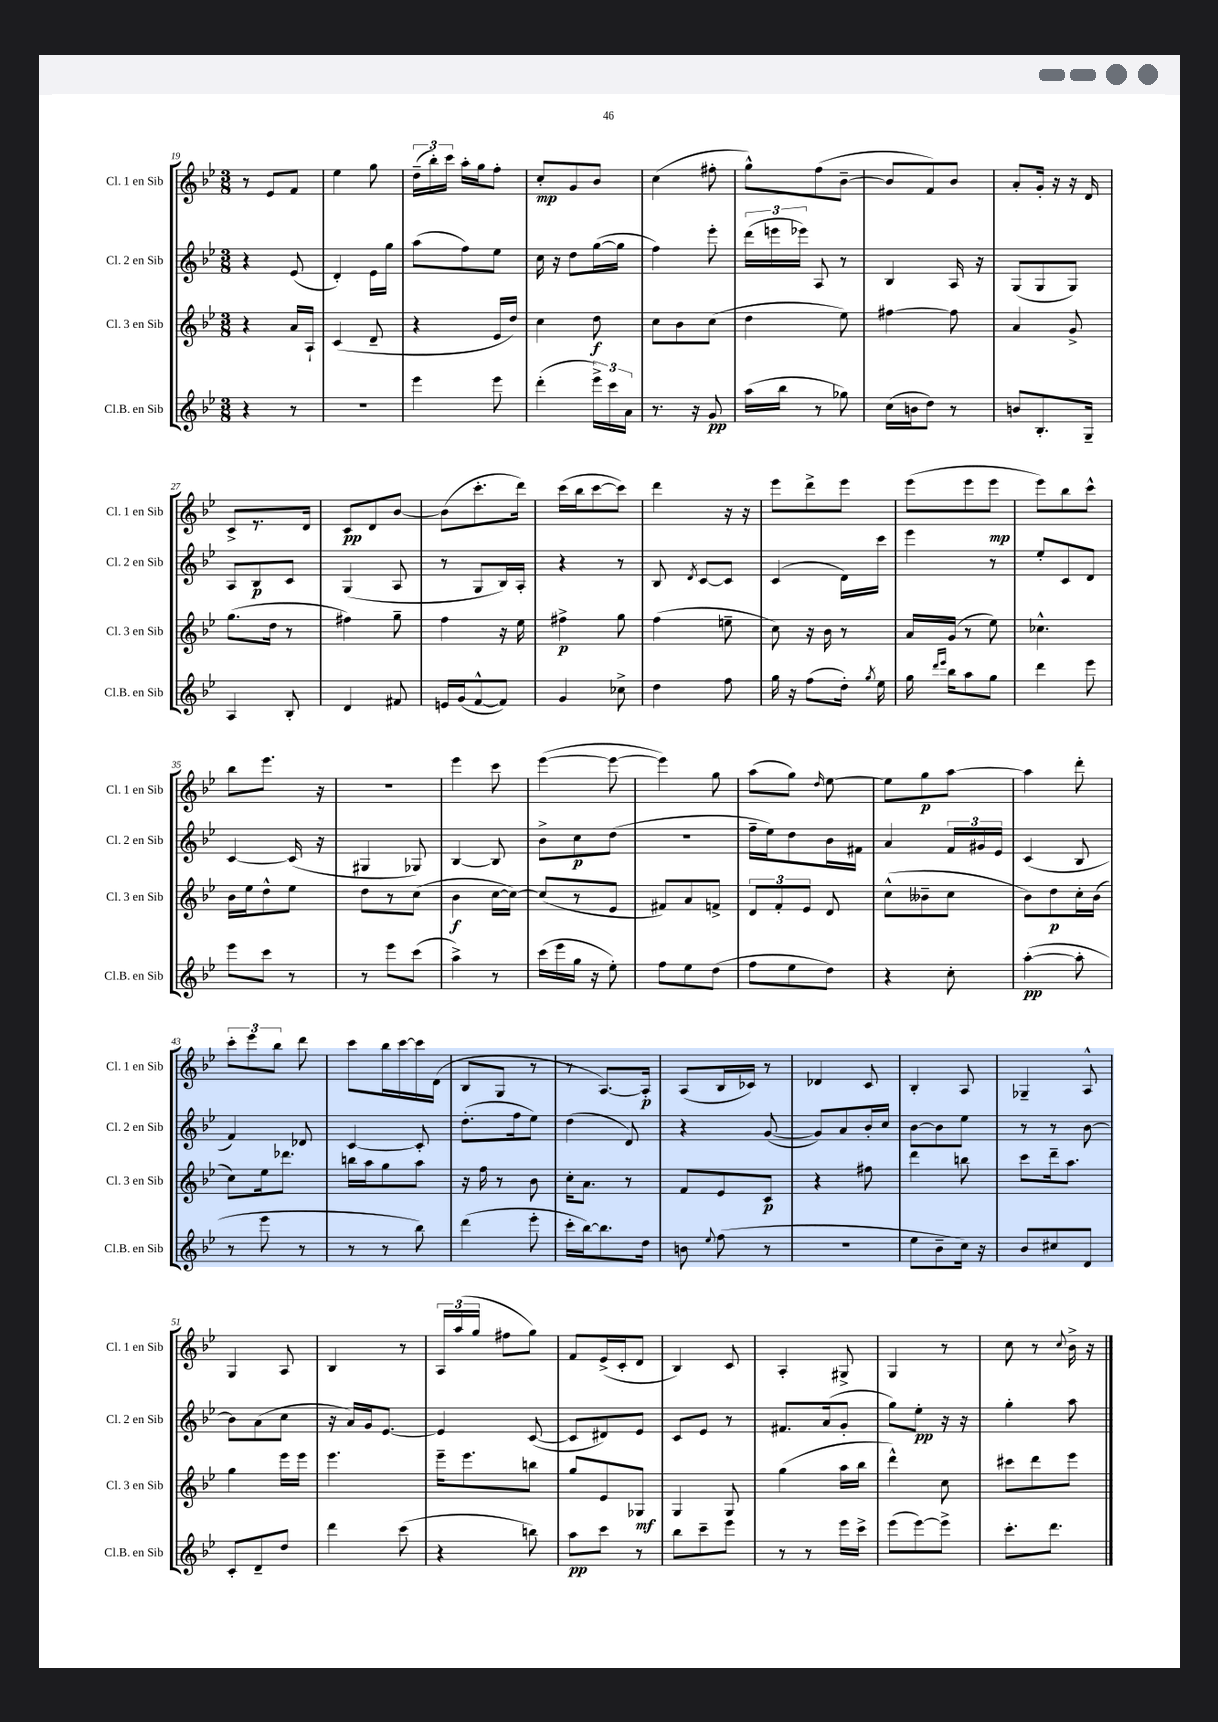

**kern	**dynam	**kern	**dynam	**kern	**dynam	**kern	**dynam
*part4	*part4	*part3	*part3	*part2	*part2	*part1	*part1
*staff4	*staff4	*staff3	*staff3	*staff2	*staff2	*staff1	*staff1
*I"Cl.B. en Sib	*	*I"Cl. 3 en Sib	*	*I"Cl. 2 en Sib	*	*I"Cl. 1 en Sib	*
*I'Cl.B. en Sib	*	*I'Cl. 3 en Sib	*	*I'Cl. 2 en Sib	*	*I'Cl. 1 en Sib	*
*clefG2	*	*clefG2	*	*clefG2	*	*clefG2	*
*k[b-e-]	*	*k[b-e-]	*	*k[b-e-]	*	*k[b-e-]	*
*M3/8	*	*M3/8	*	*M3/8	*	*M3/8	*
=19	=19	=19	=19	=19	=19	=19	=19
4r	.	4r	.	4r	.	8r	.
.	.	.	.	.	.	8e-/L	.
8r	.	16a/LL	.	(8e-/	.	8f/J	.
.	.	16A`/JJ	.	.	.	.	.
=20	=20	=20	=20	=20	=20	=20	=20
4.r	.	(4c/	.	4d'/)	.	4ee-\	.
.	.	8d~/	.	16e-\LL	.	8gg\	.
.	.	.	.	16gg\JJ	.	.	.
=21	=21	=21	=21	=21	=21	=21	=21
4eee-\	.	4r	.	(8aa\L	.	(24dd~\LL	.
.	.	.	.	.	.	24bb-'\)	.
.	.	.	.	.	.	24ccc\JJ	.
.	.	.	.	8ff\)	.	16aa'\LL	.
.	.	.	.	.	.	16gg\J	.
8eee-\	.	16e-/LL	.	8ee-\J	.	8ff'\J	.
.	.	16dd/JJ)	.	.	.	.	.
=22	=22	=22	=22	=22	=22	=22	=22
(4ddd'\	.	4cc\	.	16cc\	.	8cc'/L	mp
.	.	.	.	16r	.	.	.
.	.	.	.	8dd\L	.	8g/	.
24eee-^\LL)	.	8dd\	f	([16gg\L	.	8b-/J	.
24ccc\	.	.	.	.	.	.	.
.	.	.	.	16gg\JJ]	.	.	.
24a\JJ	.	.	.	.	.	.	.
=23	=23	=23	=23	=23	=23	=23	=23
8.r	.	8cc\L	.	4ff\)	.	(4cc\	.
.	.	8b-\	.	.	.	.	.
16r	.	.	.	.	.	.	.
8g/	pp	(8cc\J	.	8eee-'\	.	8ff#X'\	.
=24	=24	=24	=24	=24	=24	=24	=24
(16aa\LL	.	4dd\	.	(24ddd\LL	.	8gg^^\L)	.
.	.	.	.	24eeen\	.	.	.
16bb-\JJ	.	.	.	.	.	.	.
.	.	.	.	24eee-X\JJ)	.	.	.
8r	.	.	.	8A/	.	(8ff\	.
8gg-X\)	.	8ee-\)	.	8r	.	[8b-~\J	.
=25	=25	=25	=25	=25	=25	=25	=25
(16cc\LL	.	[4ff#X\	.	4B-/	.	8b-/L]	.
16bn\J	.	.	.	.	.	.	.
8dd\J)	.	.	.	.	.	8f/)	.
8r	.	8ff#\]	.	16A/	.	8b-/J	.
.	.	.	.	16r	.	.	.
=26	=26	=26	=26	=26	=26	=26	=26
8bn/L	.	4a/	.	(8G/L	.	8a'/L	.
8.B-'/	.	.	.	8G/	.	16g'/Jk	.
.	.	.	.	.	.	16r	.
.	.	8g^/	.	8G/J)	.	16r	.
16G~/Jk	.	.	.	.	.	16d/	.
!!LO:LB:g=z
=27	=27	=27	=27	=27	=27	=27	=27
4A/	.	(8.gg\L	.	8A/L	.	8c^/L	.
.	.	.	.	8B-/	p	8.r	.
.	.	16dd\Jk	.	.	.	.	.
8B-'/	.	8r	.	8c/J	.	.	.
.	.	.	.	.	.	16d/Jk	.
=28	=28	=28	=28	=28	=28	=28	=28
4d/	.	4ff#X\)	.	(4G/	.	8c/L	pp
.	.	.	.	.	.	8d/	.
8f#X/	.	8gg~\	.	8A/	.	[8b-/J	.
=29	=29	=29	=29	=29	=29	=29	=29
16en/LL	.	4ff\	.	8r	.	(8b-\L]	.
(16g/J	.	.	.	.	.	.	.
[8f^^/	.	.	.	8G/L	.	8.ccc'\	.
8f/J])	.	16r	.	16B-/L)	.	.	.
.	.	16ee-\	.	16A'/JJ	.	16ddd\Jk)	.
=30	=30	=30	=30	=30	=30	=30	=30
4g/	.	4ff#X^\	p	4r	.	(16ccc\LL	.
.	.	.	.	.	.	16bb-\J	.
.	.	.	.	.	.	[8ccc\	.
8cc-X^\	.	8gg\	.	8r	.	8ccc\J])	.
=31	=31	=31	=31	=31	=31	=31	=31
4dd\	.	(4ff\	.	8B-/	.	4ddd\	.
.	.	.	.	8qd/	.	.	.
.	.	.	.	[8c/L	.	.	.
8ff\	.	8een~\	.	8c/J]	.	16r	.
.	.	.	.	.	.	16r	.
=32	=32	=32	=32	=32	=32	=32	=32
16gg\	.	8cc\)	.	(4c/	.	8eee-\L	.
16r	.	.	.	.	.	.	.
(8ff\L	.	16r	.	.	.	8ddd^\	.
.	.	16b-\	.	.	.	.	.
16dd'\Jk)	.	8r	.	16d\LL)	.	8eee-\J	.
8qgg/	.	.	.	.	.	.	.
16ee-\	.	.	.	16ccc\JJ	.	.	.
=33	=33	=33	=33	=33	=33	=33	=33
16gg\	.	16a/LL	.	4eee-\	.	(8eee-\L	.
16qqddd/LL	.	.	.	.	.	.	.
16qqeee-/JJ	.	.	.	.	.	.	.
16bb-\KL	.	(16g/JJ	.	.	.	.	.
8aa\	.	8r	.	.	.	8eee-\	.
8gg\J	.	8ee-\)	.	8r	.	8eee-\J	mp
=34	=34	=34	=34	=34	=34	=34	=34
4ddd\	.	4.cc-X^^\	.	8ee-'/L	.	8eee-\L)	.
.	.	.	.	8c/	.	8bb-\	.
8eee-\	.	.	.	8d/J	.	8ccc^^\J	.
!!LO:LB:g=z
=35	=35	=35	=35	=35	=35	=35	=35
8eee-\L	.	16b-\LL	.	[4c/	.	8bb-\L	.
.	.	16ee-\J	.	.	.	.	.
8ccc\J	.	8dd^^\	.	.	.	8.eee-\J	.
8r	.	8ee-\J	.	(16c/]	.	.	.
.	.	.	.	16r	.	16r	.
=36	=36	=36	=36	=36	=36	=36	=36
8r	.	8dd\L	.	4G#X/	.	4.r	.
8eee-\L	.	8r	.	.	.	.	.
(8ccc\J	.	(8cc\J	.	8G-X/)	.	.	.
=37	=37	=37	=37	=37	=37	=37	=37
4aa^\)	.	4b-\	f	[4B-/	.	4eee-\	.
8r	.	[16cc\LL	.	8B-/]	.	8ccc\	.
.	.	16cc\JJ_)	.	.	.	.	.
=38	=38	=38	=38	=38	=38	=38	=38
(16ccc\LL	.	(8cc/L]	.	8b-^\L	.	([4eee-\	.
16eee-\	.	.	.	.	.	.	.
16gg\JJ	.	8r	.	8cc\	p	.	.
16r	.	.	.	.	.	.	.
8ee-'\)	.	8e-/J	.	(8dd\J	.	8eee-\_	.
=39	=39	=39	=39	=39	=39	=39	=39
8ff\L	.	8f#X/L)	.	4.r	.	4eee-\])	.
8ee-\	.	8a/	.	.	.	.	.
(8dd\J	.	8fn^/J	.	.	.	8gg\	.
=40	=40	=40	=40	=40	=40	=40	=40
8ff\L	.	12d/L	.	16ff~\LL	.	(8aa\L	.
.	.	.	.	16ee-\J)	.	.	.
.	.	12f'/	.	.	.	.	.
8ee-\	.	.	.	8dd\	.	8gg\J)	.
.	.	12e-/J	.	.	.	.	.
.	.	.	.	.	.	16qqdd/	.
8dd\J)	.	8d/	.	16b-\L	.	[8ee-\	.
.	.	.	.	16f#X\JJ	.	.	.
=41	=41	=41	=41	=41	=41	=41	=41
4r	.	(8cc^^\L	.	4a/	.	8ee-\L]	.
.	.	8b--X~\	.	.	.	8gg\	p
8cc'\	.	8cc\J	.	24f/LL	.	[8aa\J	.
.	.	.	.	24g#X/	.	.	.
.	.	.	.	24e-/JJ	.	.	.
=42	=42	=42	=42	=42	=42	=42	=42
([4aa'\	pp	8b-\L)	.	(4c/	.	4aa\]	.
.	.	8dd\	p	.	.	.	.
8aa'\]	.	16cc'\L	.	8B-/	.	8ddd'\	.
.	.	(16b-\JJ	.	.	.	.	.
!!LO:LB:g=z
=43	=43	=43	=43	=43	=43	=43	=43
8r	.	8cc\L)	.	4f/)	.	12ccc'\L	.
.	.	.	.	.	.	12eee-\	.
8eee-\	.	16ee-\k	.	.	.	.	.
.	.	.	.	.	.	12bb-\J	.
.	.	8.ddd-X\J	.	.	.	.	.
8r	.	.	.	8d-X/	.	8ddd\	.
=44	=44	=44	=44	=44	=44	=44	=44
8r	.	16bbn\LL	.	[4c/	.	8ccc\L	.
.	.	16aa\J	.	.	.	.	.
8r	.	8gg\	.	.	.	16bb-\L	.
.	.	.	.	.	.	[16ccc\	.
8bb-\)	.	8aa\J	.	8c'/]	.	16ccc\]	.
.	.	.	.	.	.	(16d\JJ	.
=45	=45	=45	=45	=45	=45	=45	=45
(4ddd\	.	16r	.	(8.dd'\L	.	8B-/L	.
.	.	16ff\	.	.	.	.	.
.	.	8r	.	.	.	8G/J	.
.	.	.	.	16ff\k	.	.	.
8eee-'\	.	8b-\	.	8ee-\J)	.	8r	.
=46	=46	=46	=46	=46	=46	=46	=46
16ccc'\LL	.	16cc'\KL	.	(4dd\	.	8r	.
[16bb-\J)	.	8.a\J	.	.	.	.	.
8.bb-\]	.	.	.	.	.	[8.A/L)	.
.	.	8r	.	8d/)	.	.	.
16dd\Jk	.	.	.	.	.	16A'/Jk]	p
=47	=47	=47	=47	=47	=47	=47	=47
8bn\	.	8f/L	.	4r	.	(8A/L	.
8qqee-/	.	.	.	.	.	.	.
(8ff\	.	8e-/	.	.	.	16B-/L	.
.	.	.	.	.	.	16c-X/JJ)	.
8r	.	8c/J	p	([8g/	.	8r	.
=48	=48	=48	=48	=48	=48	=48	=48
4.r	.	4r	.	8g/L])	.	4d-X/	.
.	.	.	.	8a/	.	.	.
.	.	8ff#X\	.	16b-'/L	.	8c/	.
.	.	.	.	16cc/JJ	.	.	.
=49	=49	=49	=49	=49	=49	=49	=49
8ee-\L	.	4ddd\	.	[8b-\L	.	4B-'/	.
8b-~\	.	.	.	8b-\]	.	.	.
16cc\Jk)	.	8bbn\	.	8ee-\J	.	8A/	.
16r	.	.	.	.	.	.	.
=50	=50	=50	=50	=50	=50	=50	=50
8b-/L	.	8ccc\L	.	8r	.	4G-X~/	.
8cc#X/	.	16ddd~\k	.	8r	.	.	.
.	.	8.aa\J	.	.	.	.	.
8d/J	.	.	.	[8b-\	.	8A^^/	.
!!LO:LB:g=z
=51	=51	=51	=51	=51	=51	=51	=51
8c'/L	.	4gg\	.	8b-\L]	.	4G/	.
8d~/	.	.	.	(8a\	.	.	.
8dd/J	.	16eee-\LL	.	8cc\J	.	8A/	.
.	.	16eee-\JJ	.	.	.	.	.
=52	=52	=52	=52	=52	=52	=52	=52
4ddd\	.	4.eee-\	.	16r	.	4B-/	.
.	.	.	.	16a/LL)	.	.	.
.	.	.	.	16g/J	.	.	.
.	.	.	.	[8.e-/J	.	.	.
(8ccc\	.	.	.	.	.	8r	.
=53	=53	=53	=53	=53	=53	=53	=53
4r	.	16eee-~\KL	.	4e-/]	.	24A/LL	.
.	.	.	.	.	.	(24aa/	.
.	.	8.eee-\	.	.	.	.	.
.	.	.	.	.	.	24gg/JJ	.
.	.	.	.	.	.	8ff#X\L	.
8bbn\)	.	8bbn\J	.	([8c/	.	8gg\J)	.
=54	=54	=54	=54	=54	=54	=54	=54
8aa\L	pp	8gg/L	.	8c/L]	.	8f/L	.
8ccc\J	.	8e-/	.	8d#X/)	.	(16e-^/L	.
.	.	.	.	.	.	16c'/J	.
8r	.	8G-X/J	mf	8e-/J	.	8d/J	.
=55	=55	=55	=55	=55	=55	=55	=55
8bb-\L	.	4G/	.	8c/L	.	4B-/)	.
8ccc~\	.	.	.	8e-/J	.	.	.
8eee-\J	.	8G/	.	8r	.	8c/	.
=56	=56	=56	=56	=56	=56	=56	=56
8r	.	(4gg\	.	8.f#X/L	.	4A'/	.
8r	.	.	.	.	.	.	.
.	.	.	.	(16a/k	.	.	.
16eee-\LL	.	16aa\LL	.	8g'/J	.	8G#X^/	.
16ccc^\JJ	.	16bb-\JJ	.	.	.	.	.
=57	=57	=57	=57	=57	=57	=57	=57
(8eee-\L	.	4ddd^^\)	.	8gg\L)	.	4G/	.
[8eee-\)	.	.	.	8ee-'\J	pp	.	.
8eee-^\J]	.	8cc\	.	16r	.	8r	.
.	.	.	.	16r	.	.	.
=58	=58	=58	=58	=58	=58	=58	=58
8.ccc'\L	.	8ccc#X\L	.	4gg'\	.	8cc\	.
.	.	8ddd\	.	.	.	8r	.
8.ddd\J	.	.	.	.	.	.	.
.	.	.	.	.	.	8qqcc/	.
.	.	8eee-\J	.	8aa\	.	16b-^\	.
.	.	.	.	.	.	16r	.
==	==	==	==	==	==	==	==
*-	*-	*-	*-	*-	*-	*-	*-
